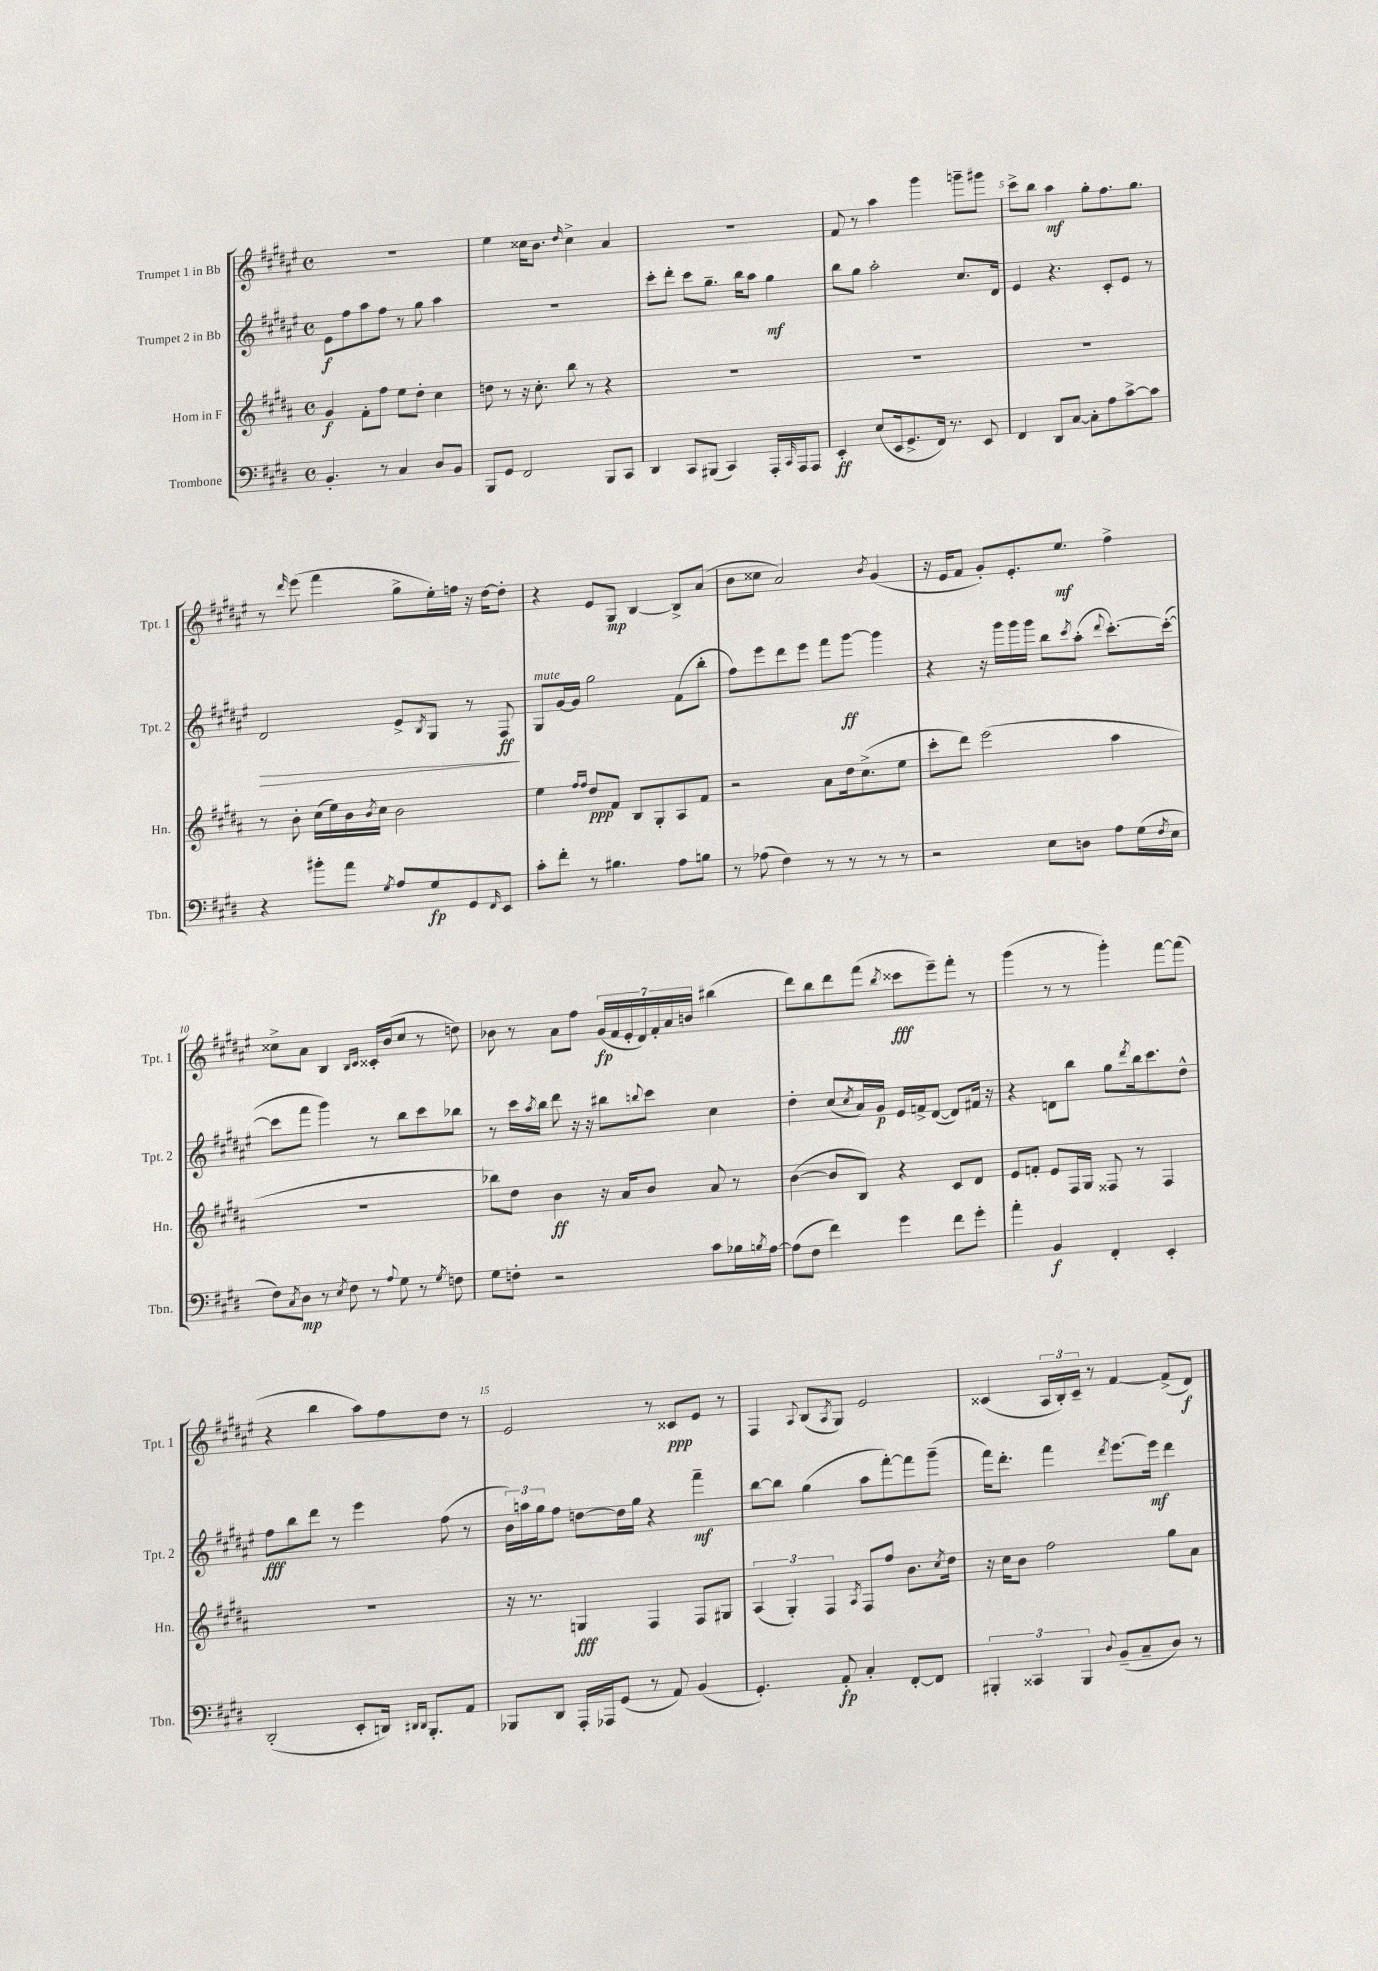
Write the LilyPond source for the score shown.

<<
\new StaffGroup <<
\new Staff = "s0" \with { instrumentName = "Trumpet 1 in Bb" shortInstrumentName = "Tpt. 1" } {
    \clef treble \key fis \major \defaultTimeSignature \time 4/4
    R1 |
    eis''4 cisis''16 b'8. \grace { dis''16 } cisis''4-> ais'4 |
    R1 |
    fis'8 r8 ais''4 gis'''4 g'''8-- gis'''8 |
    cis'''8-> b''8 ais''4\mf gis''8-. fis''8. gis''8. |
    r8 \grace { dis'''16 } eis'''8( fis'''4 gis''8-> eis''16-.) f''16 r16 dis''16~ dis''8-. |
    r4 eis'8 gis8\mp b4~ b8-> ais'8( |
    b'8 cisis''8 ais'2) \acciaccatura { b'8 } gis'4( |
    r16 eis'16 fis'8 gis'8-.) eis'8.-. eis''8.\mf fis''4-> |
    cisis''8-> ais'8 b4 \grace { b16 cis'16 } cisis'16-. b'16( cisis''8 r8 d''8) |
    bes'8 r8 ais'8 fis''8 \tuplet 7/4 { gis'16\fp( fis'16 eis'16-. dis'16) fis'16-. ais'16 b'16 } bis''4( |
    dis'''8) b''8 dis'''8 fis'''8( \acciaccatura { b''8 } cisis'''8\fff eis'''8--) fis'''8-. r8 |
    gis'''4( r8 r8 gis'''4-.) fis'''8~ fis'''8( |
    r4 b''4 ais''8) fis''8 dis''8 r8 |
    eis'2 r8 cisis'8\ppp eis'8 r8 |
    fis4 \appoggiatura { ais8 } b8( \acciaccatura { ais8 } gis8) eis'2 |
    cisis'4( \tuplet 3/2 { ais16 b16-.) cisis'16-- } r8 fis'4~ fis'8->( dis'8\f) \bar "|." |
}
\new Staff = "s1" \with { instrumentName = "Trumpet 2 in Bb" shortInstrumentName = "Tpt. 2" } {
    \clef treble \key fis \major \defaultTimeSignature \time 4/4
    eis'8\f fis''8 ais''8 fis''8 r8 gis''8 ais''4 |
    R1 |
    cis'''8-. dis'''8-. cis'''8 gis''8.-- b''16 ais''8 gis''4\mf |
    b''8 gis''8 ais''2-. cis''8. dis'16 |
    eis'4 r4. cis'8-. eis'8 r8 |
    dis'2\> eis'8-> \acciaccatura { b8 } gis8 r8 fis8\ff\! |
    gis8^\markup { \italic "mute" } gis'16~ gis'16 gis''2 fis'8( b''8-. |
    fis''8) eis'''8 dis'''8 eis'''8 fis'''8 gis'''8~\ff gis'''4 |
    r4 r16 gis'''16 gis'''16 gis'''16 b''8 \acciaccatura { cis'''8 } ais''8-.( \appoggiatura { dis'''8 } cis'''8.~-.) cis'''16~-.( |
    cis'''8 fis'''8 gis'''4) r8 b''8 cis'''8 bes''8 |
    r8 cis'''16 \acciaccatura { ais''8 } b''16 dis'''8 r16 r16 bis''8 \appoggiatura { b''8 } cis'''8 cis''4 |
    dis''4-. cis''8( \acciaccatura { cis''8 } ais'16) gis'16\p eis'16 f'16-> dis'8~( dis'8) fis'16 r16 |
    r4 d'8 b''8 gis''8 \acciaccatura { dis'''8 } b''16 cis'''8. dis''8-^ |
    fis''8\fff b''8 dis'''8 r8 eis'''4 fis''8( r8 |
    \tuplet 3/2 { b'16) a''16 gis''16 } fis''8 d''8~ d''16 gis''16 r4 fis'''4--\mf |
    b''8~ b''8 gis''4( ais''8 fis'''8~-.) fis'''8 gis'''8--( |
    fis'''16) dis'''8.-. fis'''4 \acciaccatura { dis'''8 } eis'''8.~ eis'''16\mf dis'''4 \bar "|." |
}
\new Staff = "s2" \with { instrumentName = "Horn in F" shortInstrumentName = "Hn." } {
    \clef treble \key b \major \defaultTimeSignature \time 4/4
    gis'4\f fis'8-. fis''8 e''8 dis''8-. cis''4 |
    d''8 r8 r16 cis''8.-. b''8 r8 r4 |
    R1 |
    R1 |
    R1 |
    r8 b'8-. cis''16( e''16) b'16 \acciaccatura { b'8 } cis''16 b'2 |
    e''4 \grace { fis''16 fis''16 } dis''8\ppp fis'8 b8 gis8-. ais8 fis'8 |
    r2 ais'8 dis''16 cis''8.->( e''8 |
    cis'''8-. dis'''8) e'''2( ais''4 |
    R1 |
    bes''8) dis''8 b'4\ff r16 ais'16 b'8 ais'8 r8 |
    b'4~( b'8 b8) r4 cis'8 dis'8 |
    e'8 f'8-. e'8 fis16 gis16 fisis8 r8 fisis4 |
    R1 |
    r16 r8. g4\fff fis4 fis8 gis8 |
    \tuplet 3/2 { ais4( gis4-.) fis4 } \acciaccatura { ais8 } fis8 fis''8 b'8. \acciaccatura { cis''8 } dis''16 |
    r16 cis''16 b'8 fis''2 gis''8 ais'8 \bar "|." |
}
\new Staff = "s3" \with { instrumentName = "Trombone" shortInstrumentName = "Tbn." } {
    \clef bass \key e \major \defaultTimeSignature \time 4/4
    b,4.-. r8 cis4 dis8 b,8 |
    b,,8 gis,8 fis,2 b,,8 cis,8 |
    dis,4 cis,8 bis,,8( cis,4) a,,16-. \grace { cis,16 } a,,16 a,,8 |
    e,4-.\ff e8( e,16 gis,8.-> fis,16) r8. e,8 |
    fis,4 dis,8 cis8~ cis8-. a8 cis'8~-> cis'8 |
    r4 bis'8-. a'8 \acciaccatura { gis8 } a8 gis8\fp gis,8 \grace { fis,16 } e,8 |
    cis'8-. fis'8-. r8 bis4. a8 b8 |
    r8 aes8( fis4) r8 r8 r8 r8 |
    r2 e8 d8 a8 gis16( \acciaccatura { fis8 } e16 |
    fis8) \acciaccatura { cis8 } dis8\mp r8 \acciaccatura { e8 } fis8 r8 \appoggiatura { a8 } gis8 r8 \acciaccatura { gis8 } f8 |
    gis8 f8-. r2 cis'8 bes16 \acciaccatura { b8 } a16~ |
    a8( fis8 fis'4) gis'4 fis'8 gis'8-. |
    a'4-. b,4\f fis,4-. e,4-. |
    dis,2-.( e,8-. d,16) \grace { dis,16 dis,16 } b,,8.-. a,8 |
    bes,,8 dis,8 a,,16-. aes,,16 gis,8( r8 a,8) b,4( |
    gis,4.-.) a,8-.\fp cis4-. fis,8~-. fis,8 |
    \tuplet 3/2 { bis,,4-. cisis,4 bis,,4 } \appoggiatura { dis8 } b,8--( cis8-- dis8) r8 \bar "|." |
}
>>
>>
\layout { \context { \Score \override BarNumber.break-visibility = ##(#f #t #t) barNumberVisibility = #(every-nth-bar-number-visible 5) } }
